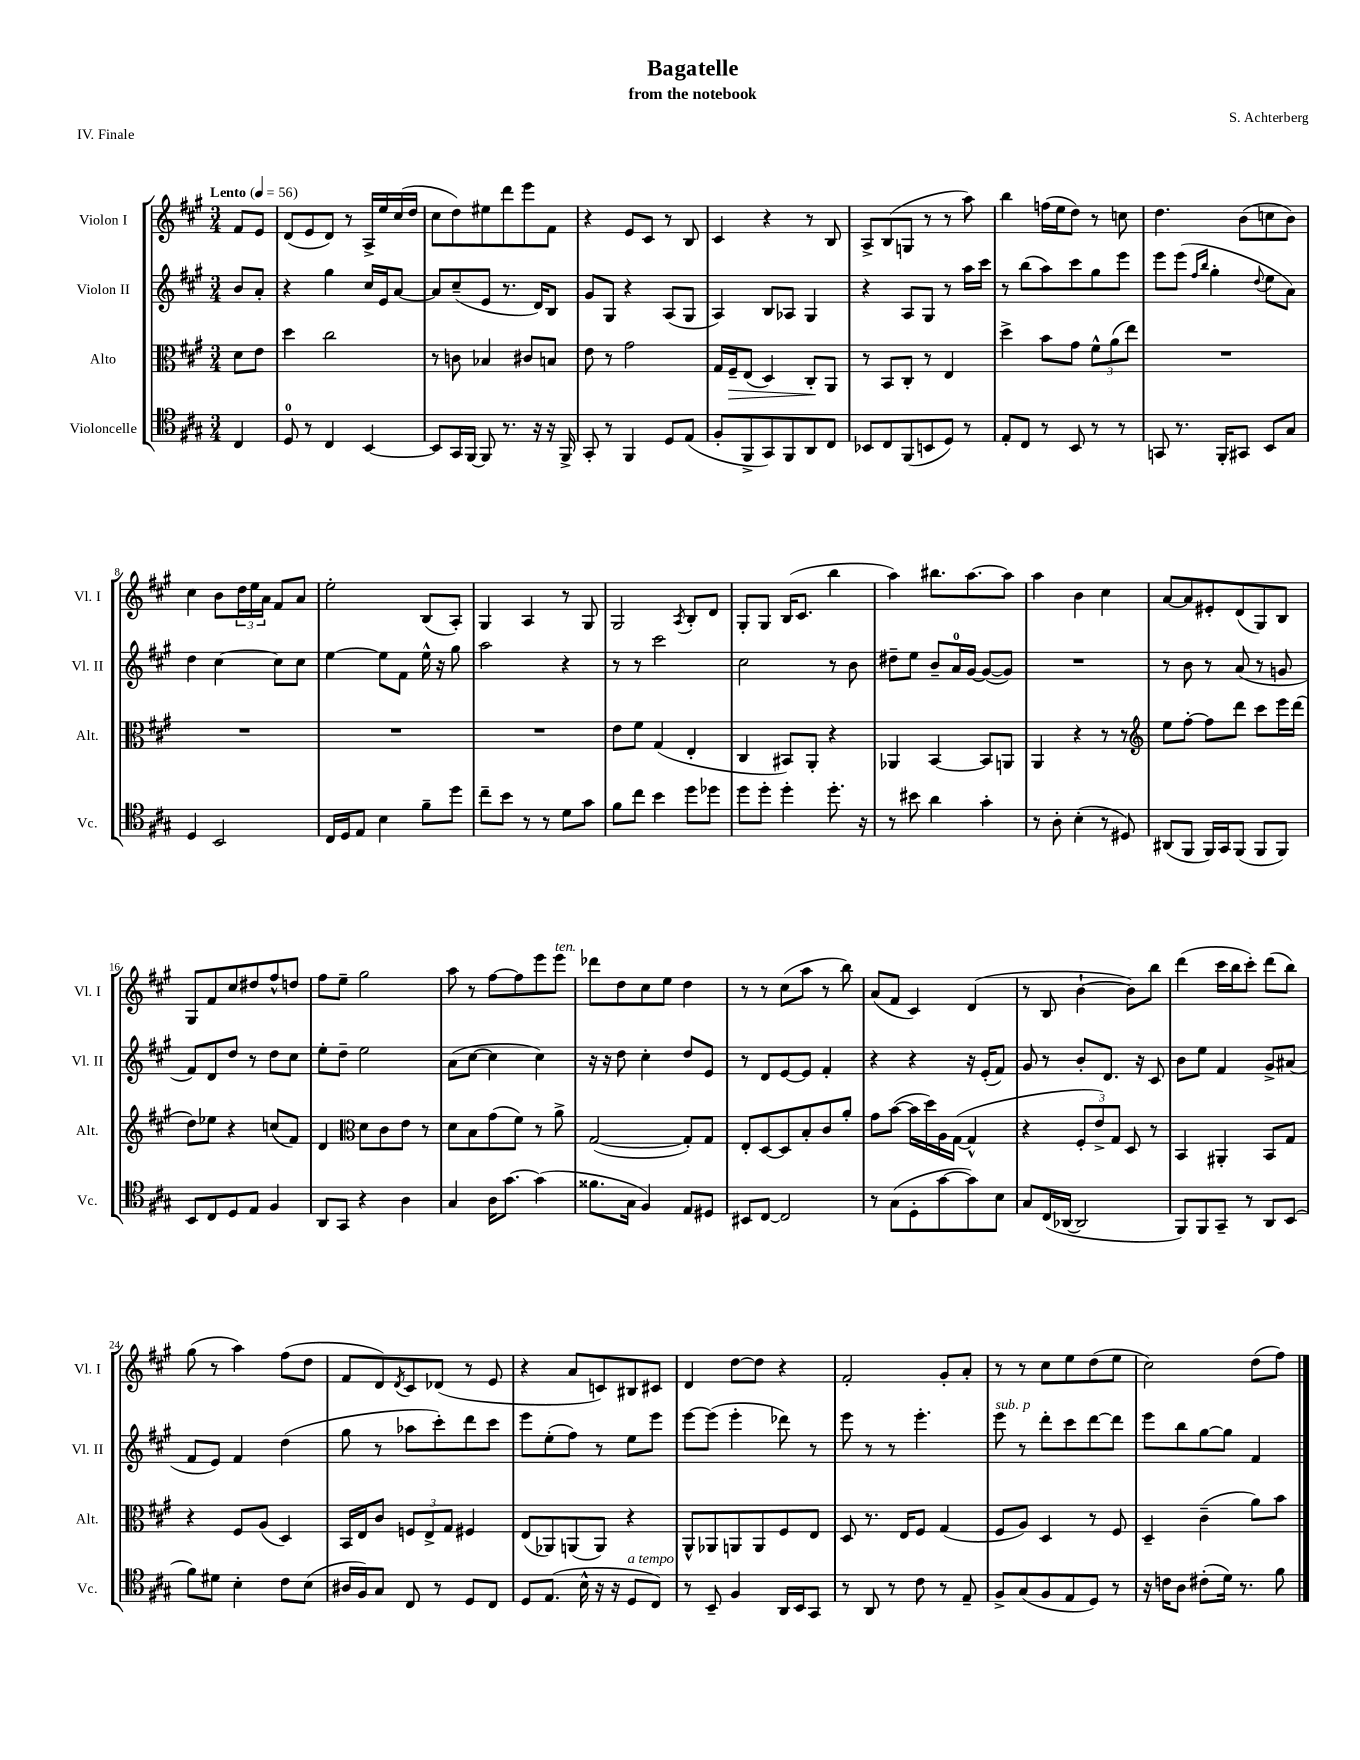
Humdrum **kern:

**kern	**kern	**kern	**kern
*staff4	*staff3	*staff2	*staff1
*clefC4	*clefC3	*clefG2	*clefG2
*k[f#c#g#]	*k[f#c#g#]	*k[f#c#g#]	*k[f#c#g#]
*M3/4	*M3/4	*M3/4	*M3/4
*MM56	*MM56	*MM56	*MM56
4C#	8d	8b	8f#
.	8e	8a'	8e
=	=	=	=
8D	4dd	4r	(8d
8r	.	.	8e
4C#	2cc#	4gg#	8d)
.	.	.	8r
[4BB	.	16cc#	16A^
.	.	16e	16ee
.	.	[8a	(16cc#
.	.	.	16dd
=	=	=	=
8BB]	8r	8a]	8cc#
16GG#	8c	(8cc#~	8dd)
[16FF#	.	.	.
8FF#]	4B-	8e	8ee#
8.r	.	8.r	8ddd
.	8c#	.	8eee
16r	.	16d)	.
16r	8B	8B	8f#
16FF#^	.	.	.
=	=	=	=
8GG#'	8e	8g#	4r
8r	8r	8G#	.
4FF#	2g#	4r	8e
.	.	.	8c#
8D	.	(8A	8r
(8E	.	8G#	8B
=	=	=	=
8F#'	16G#	4A)	4c#
.	16F#~	.	.
8FF#^	(8E	.	.
8GG#)	4D)	8B	4r
8FF#	.	8A-	.
8AA	8C#'	4G#	8r
8C#	8AA	.	8B
=	=	=	=
8BB-	8r	4r	8A^
8C#	8BB	.	(8B
(8FF#	8C#'	8A	8G
8BB	8r	8G#	8r
8D)	4E	8r	8r
8r	.	16aa	8aa)
.	.	16ccc#	.
=	=	=	=
8E'	4dd^	8r	4bb
8C#	.	(8bb	.
8r	8b	8aa)	(16ff
.	.	.	16ee
8BB	8g#	8ccc#	8dd)
8r	12f#^^	8gg#	8r
.	(12a	.	.
8r	.	8eee	8cc
.	12ee)	.	.
=	=	=	=
8GG	2.r	8eee	4.dd
8.r	.	(8eee	.
.	.	16qqff#	.
.	.	16qqbb	.
.	.	4gg#'	.
16FF#'	.	.	.
8GG#	.	.	(8b
.	.	8qqdd	.
8BB	.	8ee	8cc
8G#	.	8a)	8b)
=	=	=	=
4D	2.r	4dd	4cc#
2BB	.	[4cc#	8b
.	.	.	24dd
.	.	.	24ee
.	.	.	24a
.	.	8cc#]	8f#
.	.	8cc#	8a
=	=	=	=
16C#	2.r	[4ee	2ee'
16D	.	.	.
8E	.	.	.
4B	.	8ee]	.
.	.	8f#	.
8f#~	.	16ee^^	(8B
.	.	16r	.
8dd	.	8gg#	8A')
=	=	=	=
8cc#~	2.r	2aa	4G#
8b	.	.	.
8r	.	.	4A
8r	.	.	.
8d	.	4r	8r
8g#	.	.	8G#
=	=	=	=
8f#	8e	8r	2G#
8cc#	8f#	8r	.
4b	(4G#	2ccc#	.
.	.	.	8qA
8dd	4E'	.	8B'
8dd-	.	.	8d
=	=	=	=
8dd	4C#	2cc#	8G#'
8dd'	.	.	8G#
4dd'	8BB#)	.	(16B
.	.	.	8.c#
.	8AA'	.	.
8.dd'	4r	8r	4bb
.	.	8b	.
16r	.	.	.
=	=	=	=
8r	4AA-	8dd#~	4aa)
8b#	.	8ee	.
4a	[4BB	8b~	8.bb#
.	.	16a	.
.	.	[16g#	[8.aa
4g#'	8BB]	(8g#_	.
.	8AA	8g#])	8aa]
=	=	=	=
8r	4AA	2.r	4aa
8A'	.	.	.
(4B'	4r	.	4b
8r	8r	.	4cc#
8D#)	8r	.	.
=	=	=	=
*	*clefG2	*	*
(8AA#	8ee	8r	[8a
8FF#	[8ff#'	8b	8a]
16FF#)	8ff#]	8r	8e#'
16GG#	.	.	.
(8FF#	8ddd	(8a	(8d
8FF#	8ccc#	8r	8G#)
8FF#)	16eee	8g	8B
.	(16ddd	.	.
=	=	=	=
8BB	8dd)	8f#)	8G#
8C#	8ee-	8d	8f#
8D	4r	8dd	8cc#
8E	.	8r	8dd#
4F#	(8cc	8dd	8ff#^^
.	8f#)	8cc#	8dd
=	=	=	=
8AA	4d	8ee'	8ff#
8GG#	.	8dd~	8ee~
*	*clefC3	*	*
4r	8d	2ee	2gg#
.	8c#	.	.
4A	8e	.	.
.	8r	.	.
=	=	=	=
4G#	8d	(8a	8aa
.	8B	[8cc#	8r
16A	(8g#	4cc#]	[8ff#
[8.g#	.	.	.
.	8f#)	.	8ff#]
(4g#]	8r	4cc#)	8eee
.	8a^	.	8eee
=	=	=	=
8.f##	([2G#	16r	8ddd-
.	.	16r	.
.	.	8dd	8dd
16G#	.	.	.
4F#)	.	4cc#'	8cc#
.	.	.	8ee
8E	8G#'])	8dd	4dd
8D#	8G#	8e	.
=	=	=	=
8BB#	8E'	8r	8r
[8C#	[8D	8d	8r
2C#]	8D]	[8e	(8cc#
.	8B'	8e]	8aa
.	8c#	4f#'	8r
.	8a'	.	8bb)
=	=	=	=
8r	8g#	4r	(8a
(8G#	([8b	.	8f#
8D'	16b]	4r	4c#)
.	16dd)	.	.
[8g#	16A	.	.
.	([16G#	.	.
8g#])	4G#^^]	16r	(4d
.	.	(16e'	.
8B	.	8f#)	.
=	=	=	=
8G#	4r	8g#	8r
(16C#	.	8r	8B
[16AA-	.	.	.
2AA-]	12F#'	8b'	[4b`
.	12e^)	.	.
.	.	8.d	.
.	12G#	.	.
.	8D	.	8b])
.	.	16r	.
.	8r	8c#	8bb
=	=	=	=
8FF#)	4BB	8b	(4ddd
8FF#	.	8ee	.
8GG#~	4AA#'	4f#	16ccc#
.	.	.	16bb
8r	.	.	8ccc#')
8AA	8BB	8g#^	(8ddd
(8BB	8G#	(8a#	8bb)
=	=	=	=
8f#)	4r	8f#	(8gg#
8d#	.	8e)	8r
4B'	8F#	4f#	4aa)
.	(8A	.	.
8c#	4D)	(4dd	(8ff#
(8B	.	.	8dd
=	=	=	=
16A#	16BB	8gg#	8f#
16F#)	16E	.	.
8G#	8c#	8r	8d)
.	.	.	8qd
8C#	12F	8aa-	8c#
.	12E^	.	.
8r	.	8ccc#')	(8d-
.	12G#	.	.
8D	4F#	8ddd	8r
8C#	.	8ccc#	8e
=	=	=	=
8D	(8E	8eee	4r
(8.E	8AA-)	(8ee'	.
.	(8AA	8ff#)	8a
16B^^	.	.	.
16r	8AA)	8r	8c)
16r	.	.	.
8D	4r	8ee	8B#
8C#)	.	8eee	8c#
=	=	=	=
8r	8AA^^	[8eee	4d
8BB~	8AA-	(8eee]	.
4F#	8AA	4eee'	[8dd
.	8AA	.	8dd]
16AA	8F#	8ddd-)	4r
16BB	.	.	.
8GG#	8E	8r	.
=	=	=	=
8r	8D	8eee	2f#'
8AA	8.r	8r	.
8r	.	8r	.
.	16E	.	.
8c#	8F#	4.eee'	.
8r	(4G#	.	8g#'
8E~	.	.	8a'
=	=	=	=
8F#^	8F#	8eee	8r
(8G#	8A)	8r	8r
8F#	4D	8ddd'	8cc#
8E	.	8ccc#	8ee
8D)	8r	[8ddd	(8dd
8r	8F#	8ddd]	8ee
=	=	=	=
16r	4D~	8eee	2cc#)
16c	.	.	.
8A	.	8bb	.
(8c#'	(4c#~	[8gg#	.
16d)	.	8gg#]	.
8.r	.	.	.
.	8a)	4f#	(8dd
8f#	8b	.	8ff#)
==	==	==	==
*-	*-	*-	*-
